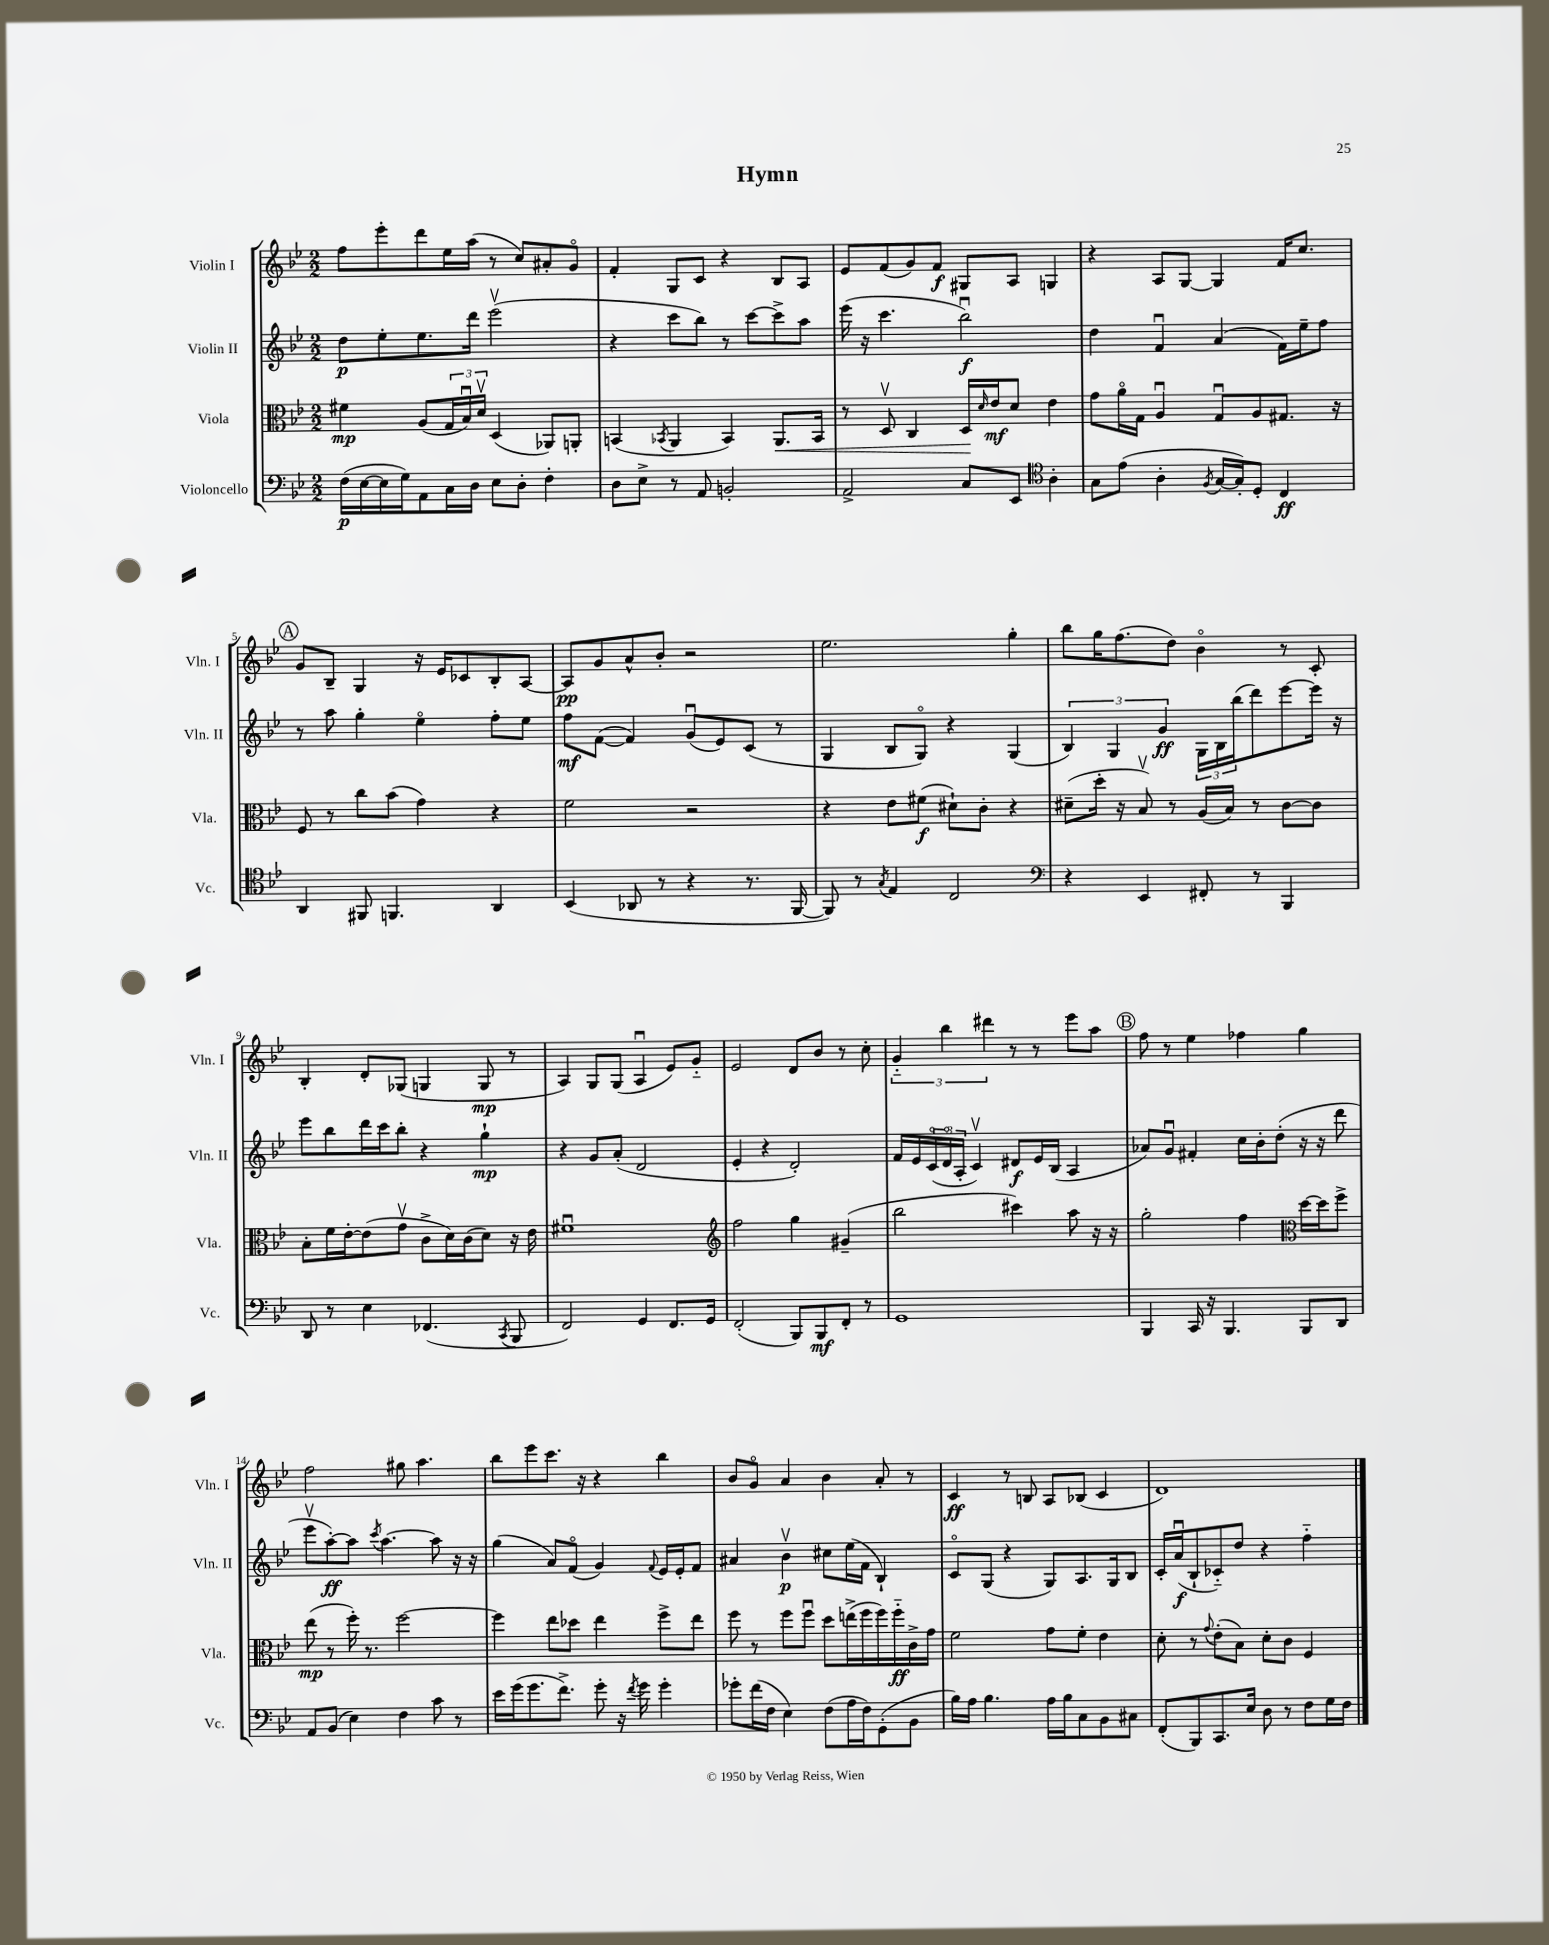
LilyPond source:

\header { title = "Hymn" }
<<
\new StaffGroup <<
\new Staff = "s0" \with { instrumentName = "Violin I" shortInstrumentName = "Vln. I" } {
    \clef treble \key bes \major \numericTimeSignature \time 2/2
    f''8 ees'''8-. d'''8 ees''16 a''16( r8 c''8) ais'8-. g'8\flageolet |
    f'4-. g8 c'8 r4 bes8 a8 |
    ees'8 f'8( g'8) f'8\f gis8 a8 g4 |
    r4 a8 g8~ g4 f'16 c''8. |
    \mark \markup { \circle "A" } g'8 bes8-- g4 r16 ees'16 ces'8 bes8-. a8~ |
    a8\pp g'8 a'8-^ bes'8-. r2 |
    ees''2. g''4-. |
    bes''8 g''16 f''8.( d''8) bes'4\flageolet r8 c'8-. |
    bes4-. d'8-. ges8( g4 g8\mp r8 |
    a4) g8 g8( a4\downbow ees'8) g'8-_ |
    ees'2 d'8 bes'8 r8 c''8-. |
    \tuplet 3/2 { g'4-_ bes''4 dis'''4 } r8 r8 ees'''8 a''8 |
    \mark \markup { \circle "B" } f''8 r8 ees''4 fes''4 g''4 |
    f''2 gis''8 a''4. |
    bes''8 ees'''8 c'''8. r16 r4 bes''4 |
    bes'8 g'8\flageolet a'4 bes'4 a'8-. r8 |
    c'4\ff r8 b8 a8 bes8( c'4 |
    d'1) \bar "|." |
}
\new Staff = "s1" \with { instrumentName = "Violin II" shortInstrumentName = "Vln. II" } {
    \clef treble \key bes \major \numericTimeSignature \time 2/2
    d''8\p ees''8-. ees''8. d'''16 ees'''2\upbow( |
    r4 c'''8 bes''8) r8 c'''8~ c'''8-> a''8 |
    ees'''16( r16 c'''4. bes''2\downbow\f) |
    d''4 f'4\downbow a'4( f'16) ees''16-- f''8 |
    \mark \markup { \circle "A" } r8 a''8 g''4-. ees''4\flageolet f''8-. ees''8 |
    f''8\mf f'8~( f'4) g'8\downbow( ees'8) c'8( r8 |
    g4 bes8 g8\flageolet) r4 g4( |
    \tuplet 3/2 { bes4) g4 g'4\ff } \tuplet 3/2 { g16 bes16 bes''16( } d'''8) ees'''8~ ees'''16 r16 |
    ees'''8 bes''8 d'''16 c'''16 bes''8-. r4 g''4-!\mp |
    r4 g'8 a'8-.( d'2 |
    ees'4-. r4 d'2-.) |
    f'16 ees'16 \tuplet 3/2 { c'16\flageolet( d'16\flageolet a16-. } c'4\upbow) dis'8\f ees'16 bes16( a4 |
    \mark \markup { \circle "B" } aes'8) g'8\downbow fis'4-. c''16 bes'16-. d''8-.( r16 r16 d'''8 |
    ees'''8\upbow a''8~-.\ff) a''8 \acciaccatura { c'''8 } a''4.~ a''8 r16 r16 |
    g''4( a'8) f'8\flageolet( g'4) \appoggiatura { f'8 } ees'16 ees'16-. f'8 |
    ais'4 bes'4\upbow\p cis''8 ees''16( f'16 bes4-!) |
    c'8\flageolet g8( r4 g8) a8. g16 bes8 |
    c'16-. a'16\downbow\f( bes8-! ces'8-_) d''8 r4 f''4-_ \bar "|." |
}
\new Staff = "s2" \with { instrumentName = "Viola" shortInstrumentName = "Vla." } {
    \clef alto \key bes \major \numericTimeSignature \time 2/2
    fis'4\mp a8( \tuplet 3/2 { g16 bes16\downbow) d'16\upbow } d4( aes,8) a,8-. |
    b,4( \acciaccatura { bes,8 } a,4 bes,4) a,8.\< bes,16 |
    r8 d8\upbow c4 d16\! \grace { d'16 } ees'16\mf d'8 ees'4 |
    g'8 a'16\flageolet g16 a4\downbow g8\downbow a8 gis8. r16 |
    \mark \markup { \circle "A" } f8 r8 c''8 bes'8( g'4) r4 |
    f'2 r2 |
    r4 ees'8 fis'8\f( dis'8-!) c'8-. r4 |
    dis'8--( d''16-. r16 bes8\upbow) r8 a16( bes16) r8 c'8~ c'8 |
    bes8-. f'16 ees'16~-. ees'8( g'8\upbow c'8-> d'16) c'16( d'8) r16 ees'16 |
    fis'1\downbow |
    \clef treble f''2 g''4 gis'4--( |
    bes''2 cis'''4) a''8 r16 r16 |
    \mark \markup { \circle "B" } g''2-. f''4 \clef alto d''16~ d''16 f''8-> |
    ees''8\mp( r8 f''16-.) r8. f''2~ |
    f''4 ees''8 des''8 ees''4 f''8-> ees''8 |
    f''8 r8 f''8 f''8\downbow d''8 e''16->( f''16 f''16) f''16-_\ff c'16-> g'16 |
    f'2 g'8 f'8-. ees'4 |
    d'8-. r8 \appoggiatura { g'8 } ees'8-.( bes8) d'8-. c'8 f4 \bar "|." |
}
\new Staff = "s3" \with { instrumentName = "Violoncello" shortInstrumentName = "Vc." } {
    \clef bass \key bes \major \numericTimeSignature \time 2/2
    f16\p( ees16~ ees16 g16) a,8 c16 d16 ees8 d8-. f4-. |
    d8 ees8-> r8 a,8 b,2-. |
    a,2-> c8 ees,8 \clef tenor a4-. |
    g8 ees'8( a4-. \acciaccatura { f8 } g16~ g16-.) d8-. c4\ff |
    \mark \markup { \circle "A" } a,4 fis,8 f,4. a,4 |
    bes,4( aes,8 r8 r4 r8. f,16~ |
    f,8) r8 \acciaccatura { g8 } ees4 c2 |
    \clef bass r4 ees,4 fis,8-. r8 bes,,4 |
    d,8 r8 ees4 fes,4.( \acciaccatura { c,8 } bes,,8 |
    f,2) g,4 f,8. g,16 |
    f,2-.( bes,,8) bes,,8\mf f,8-. r8 |
    g,1 |
    \mark \markup { \circle "B" } bes,,4 c,16 r16 bes,,4. bes,,8 d,8 |
    a,8 bes,8( ees4) f4 c'8 r8 |
    ees'16 g'16( g'8. f'8.->) g'8-. r16 \acciaccatura { f'8 } g'16 g'4-. |
    ges'8-. f'16( f16 ees4) f8( a16 f16) g,8-.( bes,8 |
    bes16) a16 bes4. a16 bes16 c8 bes,8 cis8 |
    f,8-.( bes,,8) c,8. ees16 d8 r8 f8 g16 f16 \bar "|." |
}
>>
>>
